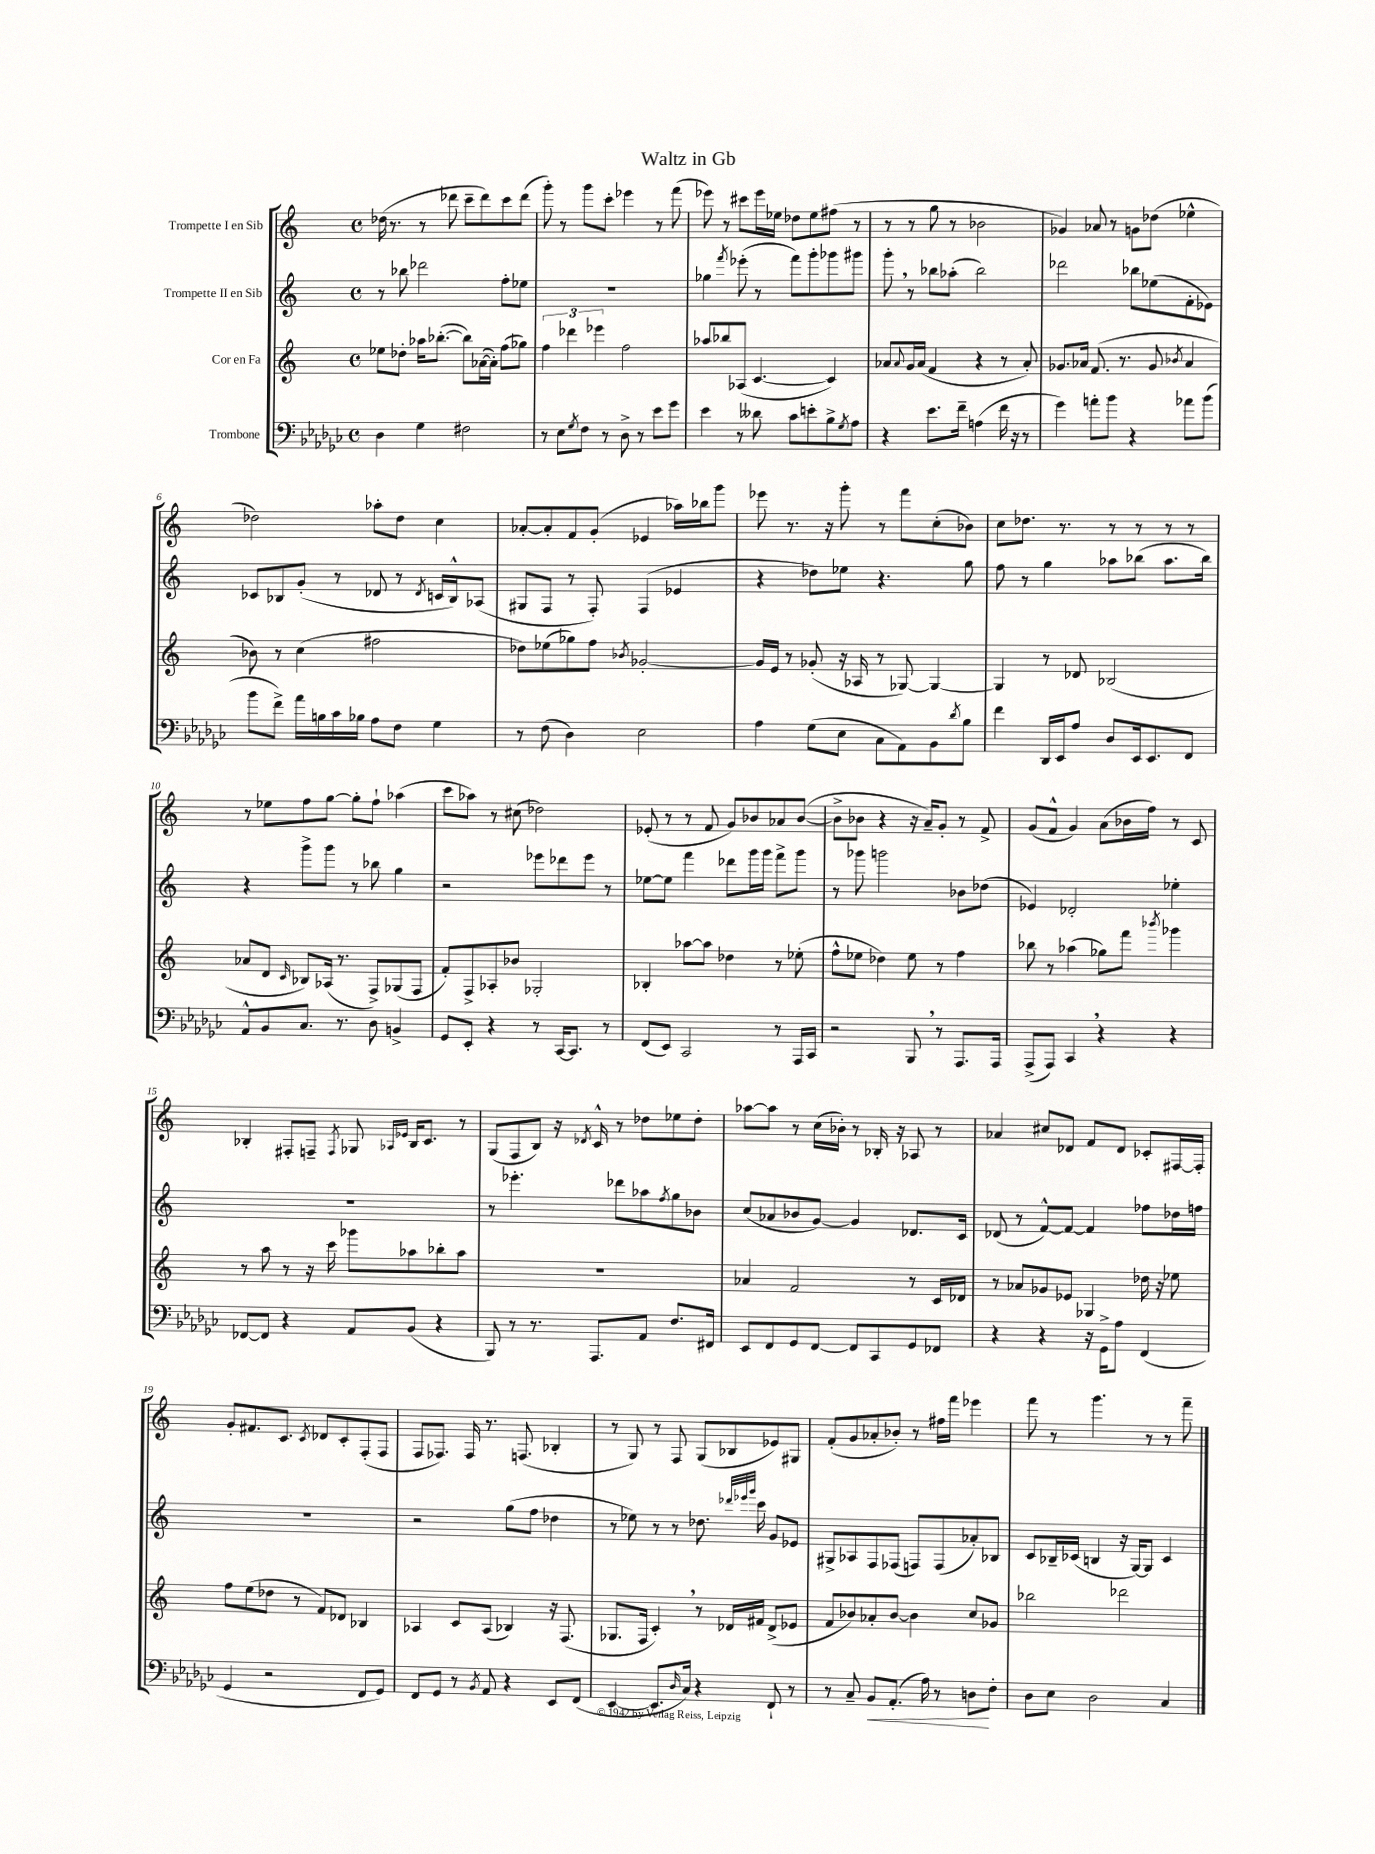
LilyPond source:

\header { title = "Waltz in Gb" }
<<
\new StaffGroup <<
\new Staff = "s0" \with { instrumentName = "Trompette I en Sib" } {
    \clef treble \key c \major \defaultTimeSignature \time 4/4
    des''16( r8. r8 des'''8 c'''8-- des'''8) c'''8 des'''8( |
    g'''8-.) r8 g'''8 c'''8-. ees'''4 r8 f'''8( |
    ees'''8) r8 cis'''8 ees'''16 ees''16 des''8 ees''8 fis''8( r8 |
    r8 r8 g''8 r8 bes'2 |
    ges'4) aes'8 r8 g'8 des''8( ees''4-^ |
    des''2) aes''8-. des''8 c''4 |
    aes'8~-. aes'8-. f'8 g'8-.( ees'4 aes''16) bes''16 g'''8 |
    ees'''8 r8. r16 g'''8-. r8 f'''8 c''8-.( bes'8) |
    c''8 des''8. r8. r8 r8 r8 r8 |
    r8 ees''8 f''8 g''8~ g''8-. f''8-! aes''4( |
    c'''8 aes''8) r8 cis''8( des''2) |
    ees'8-.( r8 r8 f'8 g'8) bes'8 aes'8 bes'8~( |
    bes'8-> bes'8 r4 r16 a'16--) g'8-. r8 f'8-> |
    g'8( f'8-^ g'4) a'8( bes'16 f''16) r8 c'8 |
    bes4-. fis8-. f8-- \acciaccatura { f8 } ges8 \grace { aes16 ees'16 } bes16 c'8. r8 |
    g8( f8 b8) r16 \acciaccatura { des'8 } c'16-^ r8 des''8 ees''8 des''8-. |
    aes''8~ aes''8 r8 c''16( bes'16-.) r8 bes16-. r16 aes8 r8 |
    aes'4 cis''8 des'8 f'8 des'8 ces'8-. fis16~ fis16-. |
    g'8-. fis'8. c'8. \acciaccatura { c'8 } des'8 c'8-. f8-.( f8 |
    f8 fes8.) fes16 r8. f8.( bes4-. |
    r8 g8) r8 f8 g8( bes8 ees'8) gis8 |
    f'8-.( g'8 aes'8-. bes'8-.) r8 fis''16 f'''16 ees'''4 |
    f'''8 r8 g'''4. r8 r8 f'''8-- \bar "|." |
}
\new Staff = "s1" \with { instrumentName = "Trompette II en Sib" } {
    \clef treble \key c \major \defaultTimeSignature \time 4/4
    r8 bes''8 des'''2 f''8-. ees''8 |
    R1 |
    ges''4 \acciaccatura { f'''8 } ees'''8-.( r8 f'''8) g'''8-. ges'''8 gis'''8 |
    g'''8-. \breathe r8 bes''8 aes''8-.( bes''2) |
    des'''2 bes''8 ees''8( f'8-. ees'8) |
    ces'8 bes8 g'8-.( r8 des'8 r8 \acciaccatura { des'8 } c'16 bes16-^) aes8( |
    gis8 f8 r8 f8-.) f4( ees'4 |
    r4 des''8) ees''8 r4. g''8 |
    f''8 r8 g''4 aes''8 bes''8( aes''8. bes''16) |
    r4 g'''8-> g'''8 r8 bes''8 g''4 |
    r2 ees'''8 des'''8 ees'''8 r8 |
    ees''8~ ees''8 f'''4 des'''8 g'''16 g'''16 f'''8-> g'''8 |
    r8 ges'''8 g'''2 bes'8 des''8( |
    ees'4) des'2-. ees''4-. |
    R1 |
    r8 ees'''4.-. des'''8 aes''8 \acciaccatura { f''8 } g''8 bes'8 |
    c''8( aes'8 bes'8 g'8~) g'4 des'8. c'16 |
    des'8( r8 f'8~-^) f'8~ f'4 fes''8 des''16 f''16 |
    R1 |
    r2 g''8( f''8 des''4 |
    r8 ees''8) r8 r8 des''8. \grace { des'''32 ees'''32 g'''32 } c'''16 g'8 ees'8 |
    gis8-> aes8 f8 fes8( f8) f8( aes'8-.) bes8 |
    c'8 bes16-- ces'16( b4 r16 g16~) g8 ces'4 \bar "|." |
}
\new Staff = "s2" \with { instrumentName = "Cor en Fa" } {
    \clef treble \key c \major \defaultTimeSignature \time 4/4
    ees''8 des''8-. aes''16 bes''8.~-.( bes''8) aes'16~( aes'16-.) f''8( ges''8) |
    \tuplet 3/2 { f''4 des'''4 ees'''4 } f''2 |
    aes''8 bes''8 aes8( c'4.~ c'4) |
    aes'8 \appoggiatura { aes'8 } g'16 aes'16( f'4 r4 r8 aes'8-.) |
    ges'8. aes'16 f'8.( r8. ges'8 \acciaccatura { bes'8 } aes'4 |
    bes'8) r8 c''4( fis''2 |
    des''8) ees''8( ges''8) f''8 \acciaccatura { bes'8 } ges'2~-. |
    ges'16 e'16 r8 ges'8-.( r16 aes16 r8 ges8~) ges4~ |
    ges4 r8 des'8 bes2( |
    aes'8 d'8 \grace { c'16 } bes8) aes16( r8. f8->) ges8( f8 |
    f'8-.) f8-> aes8-. bes'8 ges2-. |
    bes4-. aes''8~ aes''8 des''4 r8 ees''8-.( |
    f''8-^ ees''8 des''4) ees''8 r8 f''4 |
    bes''8 r8 aes''4( ges''8) f'''8 \acciaccatura { bes'''8 } ges'''4 |
    r8 a''8 r8 r16 c'''16 ges'''8 aes''8 bes''8-. aes''8 |
    R1 |
    aes'4 f'2 r8 c'16 des'16 |
    r8 aes'8 ges'8 ees'8 ges4 des''16 r16 ees''8 |
    f''8 e''8( des''8 r8 f'8) des'8 bes4 |
    aes4 c'8 aes8( bes4) r16 f8.( |
    ges8. f16 c'4-.) \breathe r8 des'16 fis'16 des'8->( ees'8 |
    f'8 bes'8) aes'8-. bes'8~ bes'4 c''8 ges'8 |
    bes''2 des'''2 \bar "|." |
}
\new Staff = "s3" \with { instrumentName = "Trombone" } {
    \clef bass \key ges \major \defaultTimeSignature \time 4/4
    des4 ges4 fis2 |
    r8 ees8 \acciaccatura { ges8 } f8 r8 des8-> r8 ees'8 ges'8 |
    ees'4 r8 deses'8 ces'8 e'8-. bes8-> \acciaccatura { ges8 } aes8 |
    r4 ees'8. f'16-- a4( f'16 r16 r8 |
    ges'4) a'8-. bes'8 r4 aes'8 bes'8( |
    bes'8 f'8->) aes'16 b16 ces'16 bes16 aes8 f8 ges4 |
    r8 f8( des4) ees2 |
    aes4 ges8( ees8 ces8 aes,8) bes,8 \acciaccatura { des'8 } bes8 |
    f'4 des,16 ees,16 aes8 des8 ees,16 ees,8. f,8 |
    aes,8-^ bes,8 ces8. r8. des8 b,4-> |
    ges,8 ees,8-. r4 r8 ces,16~ ces,8. r8 |
    f,8( ees,8) ces,2 r8 aes,,16 ces,16 |
    r2 bes,,8 \breathe r8 aes,,8. aes,,16 |
    aes,,8->( aes,,8) ces,4 \breathe r4 r4 |
    fes,8~ fes,8 r4 aes,8 bes,8( r4 |
    bes,,8) r8 r8. aes,,8. aes,8 f8. fis,16 |
    ees,8 f,8 ges,8 f,8~ f,8 ces,8 ges,8 fes,8 |
    r4 r4 r16 ges,16-> aes8 f,4( |
    ges,4 r2 f,8 ges,8) |
    f,8 ges,8 r8 \acciaccatura { bes,8 } aes,8 r4 ees,8 f,8( |
    ees,4~ ees,8. \grace { des16 } ces16) r4 f,8-! r8 |
    r8 ces8-- bes,8\< aes,8.-.( aes16) r8 d8\! f8-. |
    des8 ees8 des2 ces4 \bar "|." |
}
>>
>>
